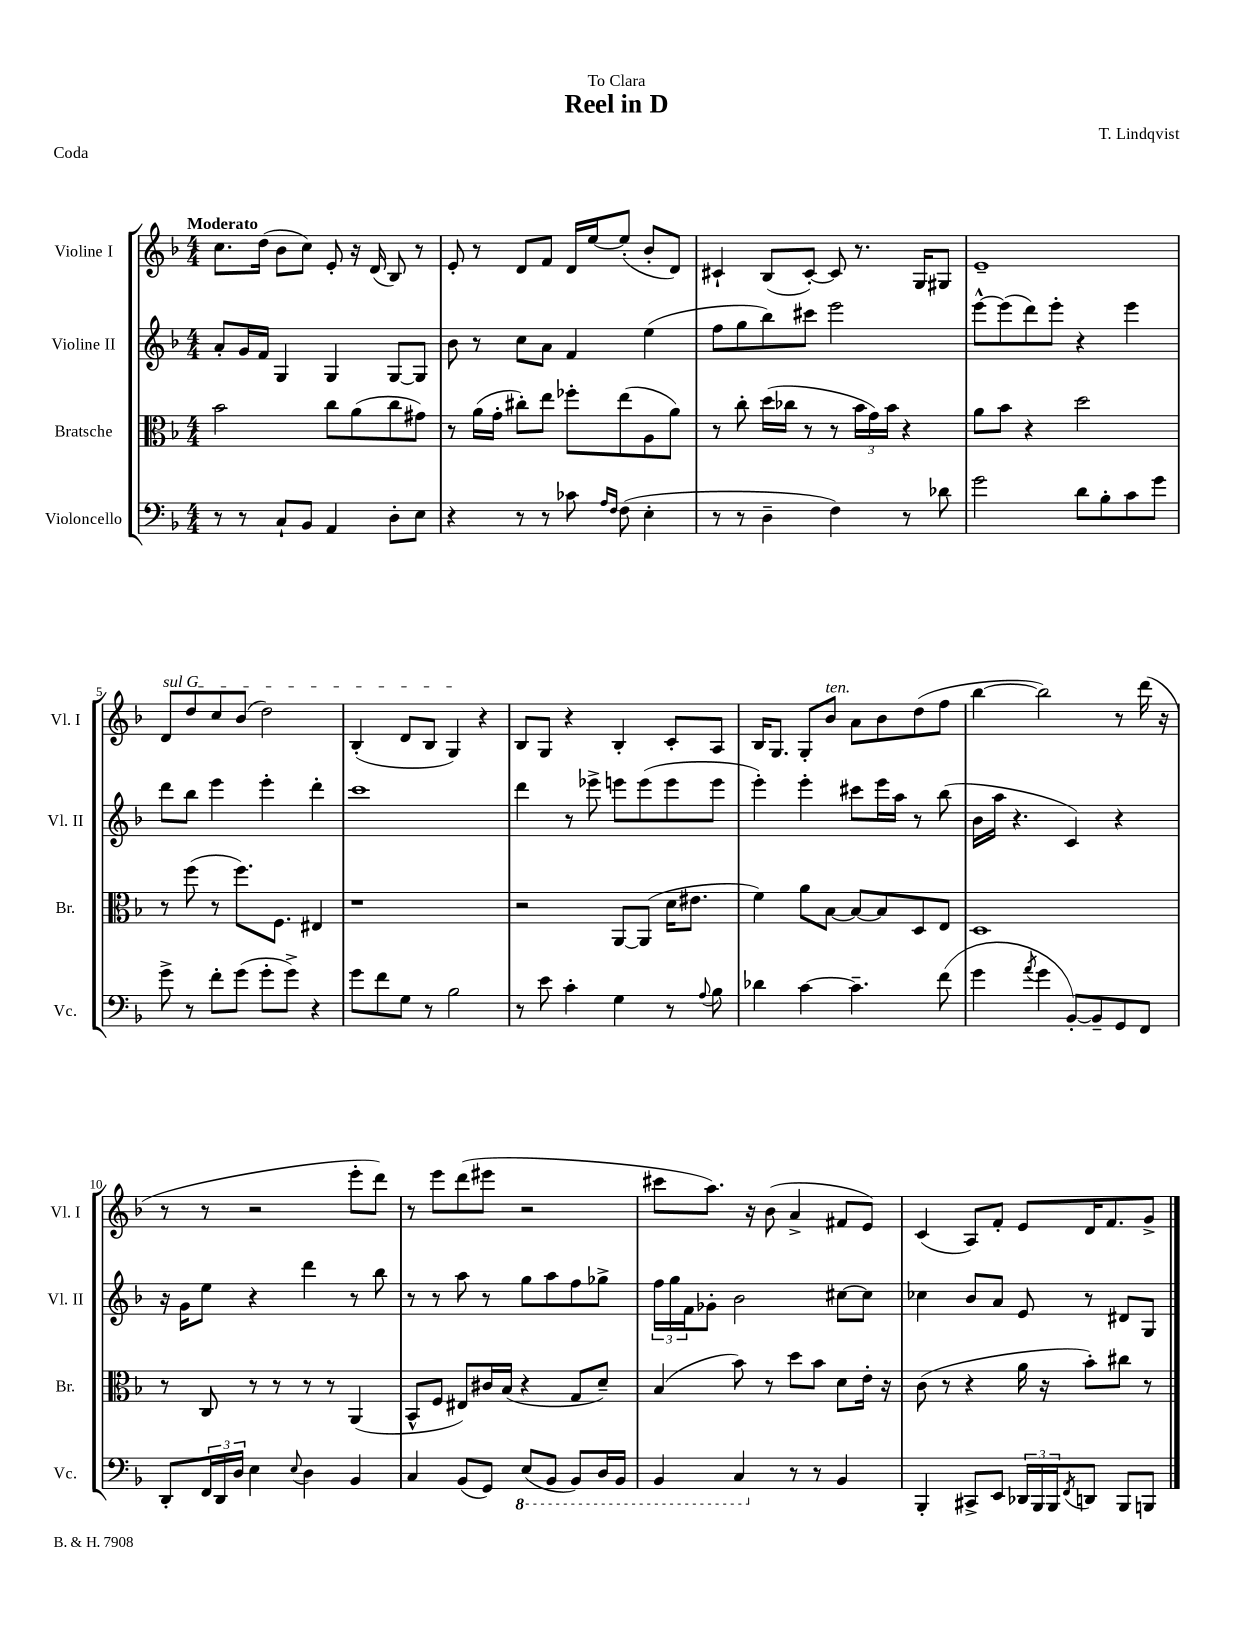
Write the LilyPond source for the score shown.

\header { title = "Reel in D" composer = "T. Lindqvist" dedication = "To Clara" piece = "Coda" }
<<
\new StaffGroup <<
\new Staff = "s0" \with { instrumentName = "Violine I" shortInstrumentName = "Vl. I" } {
    \clef treble \key f \major \numericTimeSignature \time 4/4 \tempo "Moderato"
    c''8. d''16( bes'8 c''8) e'8-. r16 d'16( bes8) r8 |
    e'8-. r8 d'8 f'8 d'16 e''16~ e''8-.( bes'8-. d'8) |
    cis'4-! bes8( cis'8~-.) cis'8 r8. g16 gis8 |
    e'1-- |
    \once \override TextSpanner.bound-details.left.text = \markup { \italic "sul G" } d'8\startTextSpan d''8 c''8 bes'8( d''2) |
    bes4-.( d'8 bes8 g4\stopTextSpan) r4 |
    bes8 g8 r4 bes4-. c'8-. a8 |
    bes16 g8. g8-. bes'8^\markup { \italic "ten." } a'8 bes'8 d''8( f''8 |
    bes''4~ bes''2) r8 d'''16( r16 |
    r8 r8 r2 e'''8-. d'''8) |
    r8 e'''8 d'''8( eis'''8 r2 |
    cis'''8 a''8.) r16 bes'8( a'4-> fis'8 e'8) |
    c'4( a8) f'8-. e'8 d'16 f'8. g'8-> \bar "|." |
}
\new Staff = "s1" \with { instrumentName = "Violine II" shortInstrumentName = "Vl. II" } {
    \clef treble \key f \major \numericTimeSignature \time 4/4
    a'8-. g'16 f'16 g4 g4 g8~ g8 |
    bes'8 r8 c''8 a'8 f'4 e''4( |
    f''8 g''8 bes''8) cis'''8 e'''2 |
    e'''8~-^ e'''8( d'''8) e'''8-. r4 e'''4 |
    d'''8 bes''8 e'''4 e'''4-. d'''4-. |
    c'''1 |
    d'''4 r8 ees'''8-> e'''8 e'''8( e'''8 e'''8 |
    e'''4-.) e'''4-. cis'''8 e'''16 a''16 r8 bes''8( |
    bes'16 a''16 r4. c'4) r4 |
    r16 g'16 e''8 r4 d'''4 r8 bes''8 |
    r8 r8 a''8 r8 g''8 a''8 f''8 ges''8-> |
    \tuplet 3/2 { f''16 g''16 f'16 } ges'8-. bes'2 cis''8~ cis''8 |
    ces''4 bes'8 a'8 e'8 r8 dis'8 g8 \bar "|." |
}
\new Staff = "s2" \with { instrumentName = "Bratsche" shortInstrumentName = "Br." } {
    \clef alto \key f \major \numericTimeSignature \time 4/4
    bes'2 c''8 a'8( c''8 gis'8) |
    r8 a'16( g'16-. cis''8-.) e''8 fes''8-. e''8( a8 a'8) |
    r8 c''8-. d''16( ces''16 r8 r8 \tuplet 3/2 { bes'16 g'16) bes'16 } r4 |
    a'8 bes'8 r4 d''2 |
    r8 f''8( r8 f''8.) f8. eis4 |
    r1 |
    r2 a,8~ a,8( d'16 eis'8. |
    f'4) a'8 bes8~ bes8~ bes8 d8 e8 |
    d1 |
    r8 c8 r8 r8 r8 r8 a,4( |
    bes,8-^ f8 eis8) cis'16 bes16( r4 g8 d'8--) |
    bes4( bes'8) r8 d''8 bes'8 d'8 e'16-. r16 |
    c'8( r8 r4 a'16 r16 bes'8-.) cis''8 r8 \bar "|." |
}
\new Staff = "s3" \with { instrumentName = "Violoncello" shortInstrumentName = "Vc." } {
    \clef bass \key f \major \numericTimeSignature \time 4/4
    r8 r8 c8-! bes,8 a,4 d8-. e8 |
    r4 r8 r8 ces'8 \grace { a16 f16 } f8( e4-. |
    r8 r8 d4-- f4) r8 des'8 |
    g'2 d'8 bes8-. c'8 g'8 |
    g'8-> r8 f'8-. g'8( g'8-. g'8->) r4 |
    g'8 f'8 g8 r8 bes2 |
    r8 e'8 c'4-. g4 r8 \appoggiatura { a8 } bes8 |
    des'4 c'4~ c'4.-- f'8( |
    g'4 \acciaccatura { a'8 } g'4 bes,8~-.) bes,8-- g,8 f,8 |
    d,8-. \tuplet 3/2 { f,16 d,16 d16 } e4 \appoggiatura { e8 } d4 bes,4 |
    c4 bes,8( g,8) \ottava #-1 e,8( bes,,8 bes,,8) d,16 bes,,16 |
    bes,,4 c,4 \ottava #0 r8 r8 bes,4 |
    bes,,4-. cis,8-> e,8 \tuplet 3/2 { des,16 bes,,16 bes,,16 } \acciaccatura { f,8 } d,8 bes,,8 b,,8 \bar "|." |
}
>>
>>
